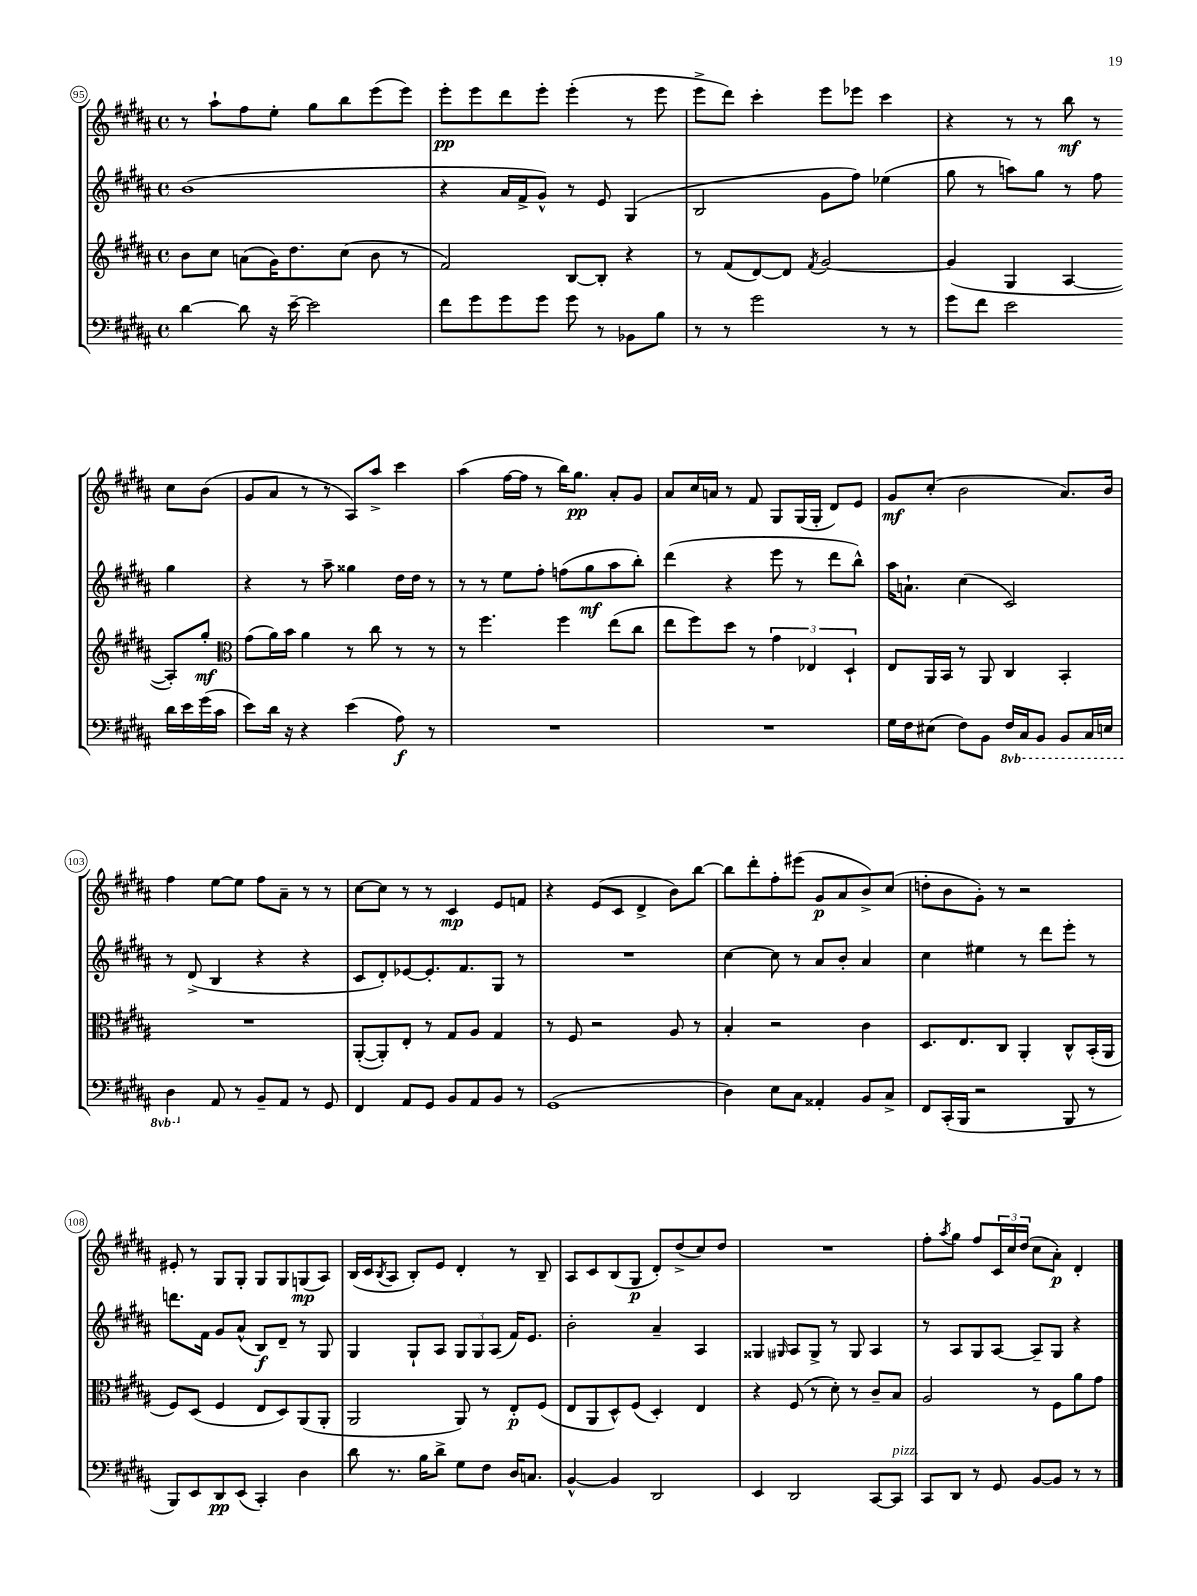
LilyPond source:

<<
\new StaffGroup <<
\new Staff = "s0" {
    \clef treble \key b \major \defaultTimeSignature \time 4/4
    r8 ais''8-! fis''8 e''8-. gis''8 b''8 e'''8( e'''8) |
    e'''8-.\pp e'''8 dis'''8 e'''8-. e'''4-.( r8 e'''8 |
    e'''8-> dis'''8) cis'''4-. e'''8 ees'''8 cis'''4 |
    r4 r8 r8 b''8\mf r8 cis''8 b'8( |
    gis'8 ais'8 r8 r8 ais8) ais''8-> cis'''4 |
    ais''4( fis''16~ fis''16 r8 b''16) gis''8.\pp ais'8-. gis'8 |
    ais'8 cis''16 a'16 r8 fis'8 gis8 gis16( gis16-. dis'8) e'8 |
    gis'8\mf cis''8-.( b'2 ais'8.) b'16 |
    fis''4 e''8~ e''8 fis''8 ais'8-- r8 r8 |
    cis''8~ cis''8 r8 r8 cis'4\mp e'8 f'8 |
    r4 e'8( cis'8 dis'4-> b'8) b''8~ |
    b''8 dis'''8-. fis''8-. eis'''8( gis'8\p ais'8 b'8->) cis''8( |
    d''8-. b'8 gis'8-.) r8 r2 |
    eis'8-. r8 gis8 gis8-. gis8 gis8 g8\mp( ais8) |
    b16( cis'16 \acciaccatura { b8 } ais8 b8-.) e'8 dis'4-. r8 b8-- |
    ais8 cis'8 b8( gis8\p dis'8-.) dis''8->( cis''8) dis''8 |
    R1 |
    fis''8-. \acciaccatura { ais''8 } gis''8 fis''8 \tuplet 3/2 { cis'16 cis''16 dis''16( } cis''8 ais'8-.\p) dis'4-. \bar "|." |
}
\new Staff = "s1" {
    \clef treble \key b \major \defaultTimeSignature \time 4/4
    b'1( |
    r4 ais'16 fis'16-> gis'8-^) r8 e'8 gis4( |
    b2 gis'8 fis''8) ees''4( |
    gis''8 r8 a''8) gis''8 r8 fis''8 gis''4 |
    r4 r8 ais''8-- gisis''4 dis''16 dis''16 r8 |
    r8 r8 e''8 fis''8-. f''8( gis''8\mf ais''8 b''8-.) |
    dis'''4( r4 e'''8 r8 dis'''8 b''8-^) |
    ais''16 a'8.-! cis''4( cis'2) |
    r8 dis'8->( b4 r4 r4 |
    cis'8 dis'8-.) ees'8~ ees'8.-. fis'8. gis8 r8 |
    R1 |
    cis''4~ cis''8 r8 ais'8 b'8-. ais'4 |
    cis''4 eis''4 r8 dis'''8 e'''8-. r8 |
    d'''8. fis'16 gis'8 ais'8-^( b8\f) dis'8-- r8 gis8 |
    gis4 gis8-! ais8 \tuplet 3/2 { gis8 gis8 ais8( } fis'16) e'8. |
    b'2-. ais'4-- ais4 |
    gisis4 \grace { gis16 } ais8 gis8-> r8 gis8 ais4 |
    r8 ais8 gis8 ais8~ ais8-- gis8 r4 \bar "|." |
}
\new Staff = "s2" {
    \clef treble \key b \major \defaultTimeSignature \time 4/4
    b'8 cis''8 a'8( gis'16) dis''8. cis''8( b'8 r8 |
    fis'2) b8~ b8-. r4 |
    r8 fis'8( dis'8~) dis'8 \acciaccatura { fis'8 } gis'2~ |
    gis'4( gis4 ais4~ ais8-.) gis''8-.\mf |
    \clef alto gis'8( ais'16) b'16 ais'4 r8 cis''8 r8 r8 |
    r8 fis''4. fis''4 e''8( cis''8 |
    e''8 fis''8) dis''8 r8 \tuplet 3/2 { gis'4 ees4 dis4-! } |
    e8 ais,16 b,16 r8 ais,8 cis4 b,4-. |
    R1 |
    ais,8~-.( ais,8-.) e8-. r8 gis8 ais8 gis4 |
    r8 fis8 r2 ais8 r8 |
    b4-. r2 cis'4 |
    dis8. e8. cis8 ais,4-. cis8-^ b,16-.( ais,16 |
    fis8) dis8( fis4 e8 dis8) ais,8( ais,8-. |
    ais,2 ais,8) r8 e8-.\p fis8( |
    e8 ais,8 dis8-^) fis8( dis4-.) e4 |
    r4 fis8( r8 dis'8-.) r8 cis'8-- b8 |
    ais2 r8 fis8 ais'8 gis'8 \bar "|." |
}
\new Staff = "s3" {
    \clef bass \key b \major \defaultTimeSignature \time 4/4 \set Staff.ottavationMarkups = #ottavation-simple-ordinals
    dis'4~ dis'8 r16 e'16~-- e'2 |
    fis'8 gis'8 gis'8 gis'8 gis'8 r8 bes,8 b8 |
    r8 r8 gis'2 r8 r8 |
    gis'8 fis'8 e'2 dis'16 e'16 gis'16( cis'16 |
    e'8) dis'16 r16 r4 e'4( ais8\f) r8 |
    R1 |
    R1 |
    gis16 fis16 eis8( fis8) b,8 \ottava #-1 fis,16 cis,16 b,,8 b,,8 cis,16 e,!16 |
    dis,4 \ottava #0 ais,8 r8 b,8-- ais,8 r8 gis,8 |
    fis,4 ais,8 gis,8 b,8 ais,8 b,8 r8 |
    gis,1( |
    dis4) e8 cis8 aisis,4-. b,8 cis8-> |
    fis,8 cis,16-.( b,,16 r2 b,,8 r8 |
    b,,8) e,8 dis,8\pp e,8( cis,4-.) dis4 |
    dis'8 r8. b16 dis'8-> gis8 fis8 dis16 c8. |
    b,4~-^ b,4 dis,2 |
    e,4 dis,2 cis,8~ cis,8^\markup { \italic "pizz." } |
    cis,8 dis,8 r8 gis,8 b,8~ b,8 r8 r8 \bar "|." |
}
>>
>>
\layout { \context { \Score currentBarNumber = #95 \override BarNumber.stencil = #(make-stencil-circler 0.1 0.3 ly:text-interface::print) } }
